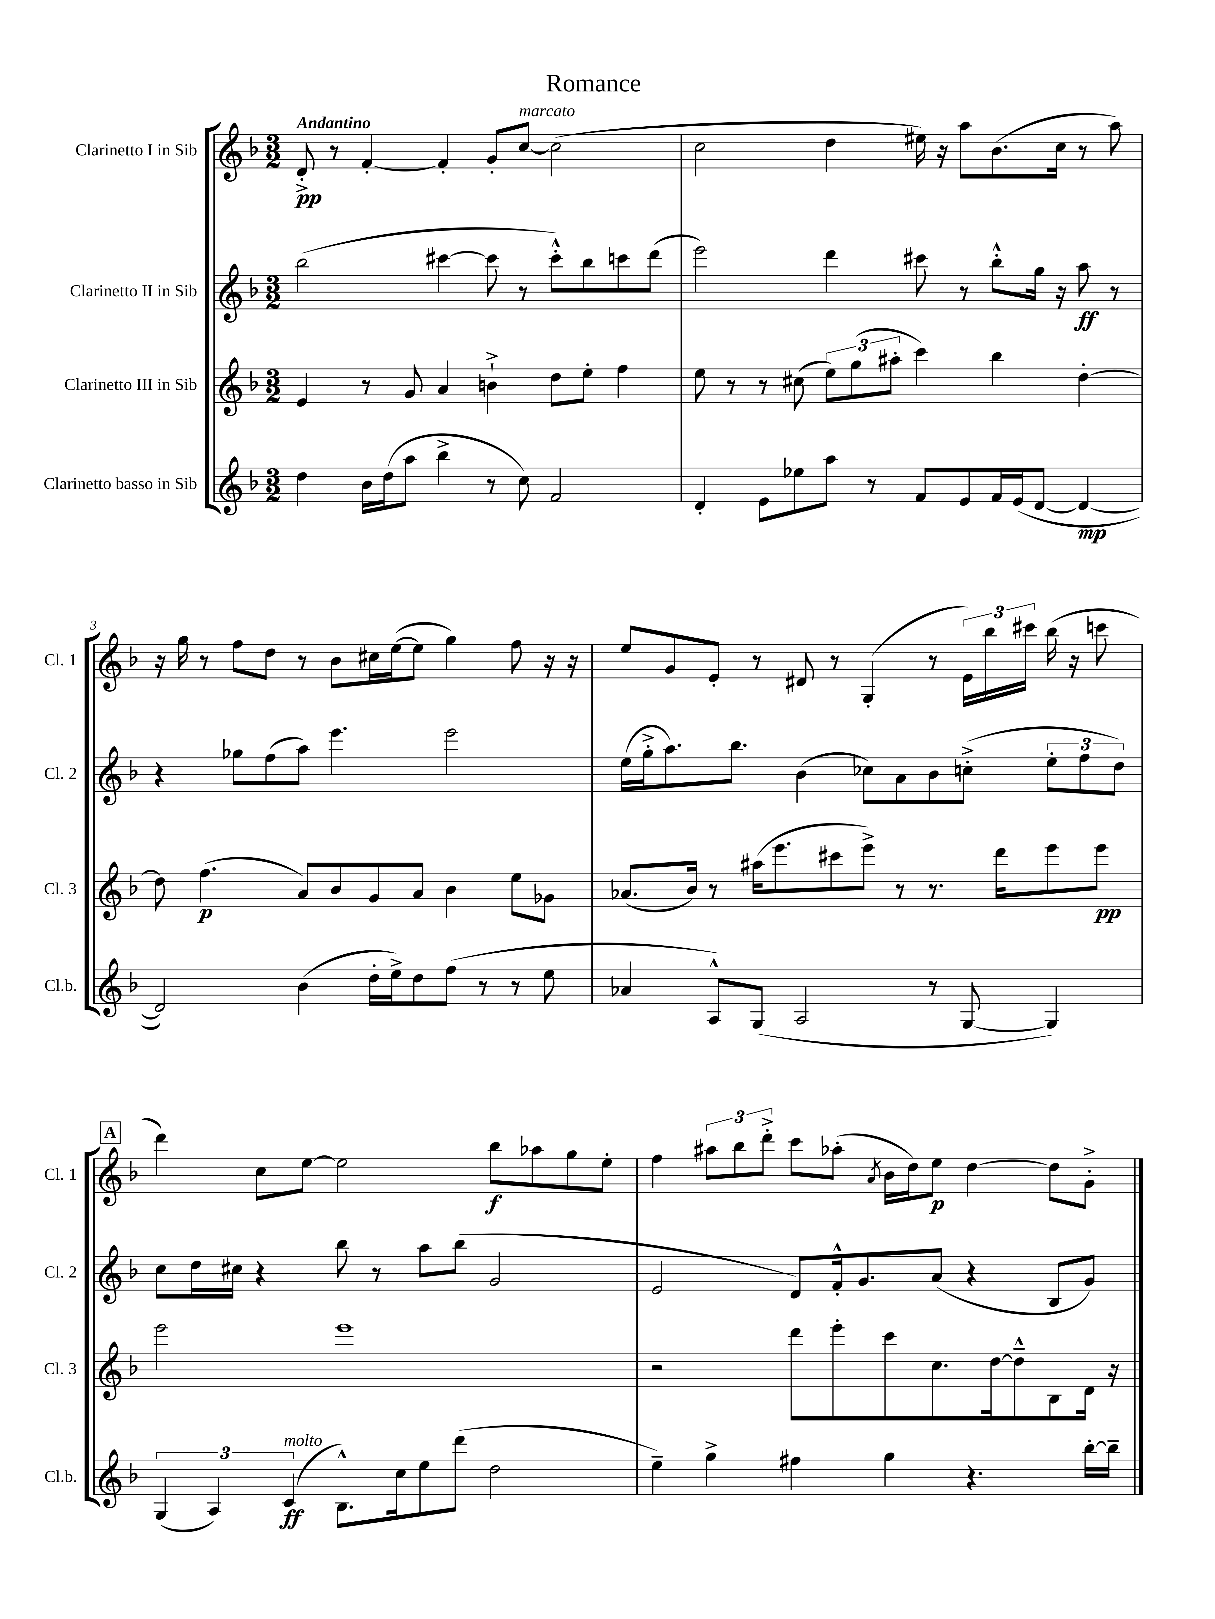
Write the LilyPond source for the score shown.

\header { title = "Romance" }
<<
\new StaffGroup <<
\new Staff = "s0" \with { instrumentName = "Clarinetto I in Sib" shortInstrumentName = "Cl. 1" } {
    \clef treble \key f \major \numericTimeSignature \time 3/2 \tempo "Andantino"
    \autoBeamOff d'8-.->\pp r8 f'4~-. f'4-. g'8[-. c''8]~^\markup { \italic "marcato" } c''2( |
    c''2 d''4 eis''16) r16 a''8[ bes'8.( c''16] r8 a''8) |
    r16 g''16 r8 f''8[ d''8] r8 bes'8[ cis''16 e''16~( e''8] g''4) f''8 r16 r16 |
    e''8[ g'8 e'8]-. r8 dis'8 r8 g4-.( r8 \tuplet 3/2 { e'16[) bes''16 cis'''16] } bes''16( r16 c'''8 |
    \mark \markup { \box "A" } d'''4) c''8[ e''8]~ e''2 bes''8[\f aes''8 g''8 e''8]-. |
    f''4 \tuplet 3/2 { ais''8[ bes''8 d'''8]-.-> } c'''8[ aes''8]-.( \acciaccatura { a'8 } bes'16[ d''16) e''8]\p d''4~ d''8[ g'8]-.-> \bar "|." |
}
\new Staff = "s1" \with { instrumentName = "Clarinetto II in Sib" shortInstrumentName = "Cl. 2" } {
    \clef treble \key f \major \numericTimeSignature \time 3/2
    \autoBeamOff bes''2( cis'''4~ cis'''8 r8 cis'''8[-.-^) bes''8 c'''8 d'''8]( |
    e'''2) d'''4 cis'''8 r8 bes''8[-.-^ g''16] r16 a''8\ff r8 |
    r4 ges''8[ f''8( a''8]) e'''4. e'''2 |
    e''16[( g''16-.-> a''8.) bes''8.] bes'4( ces''8[) a'8 bes'8 c''8]-.->( \tuplet 3/2 { e''8[-. f''8 d''8]) } |
    \mark \markup { \box "A" } c''8[ d''16 cis''16] r4 bes''8 r8 a''8[ bes''8]( g'2 |
    e'2 d'8[) f'16-.-^ g'8. a'8]( r4 bes8[ g'8]) \bar "|." |
}
\new Staff = "s2" \with { instrumentName = "Clarinetto III in Sib" shortInstrumentName = "Cl. 3" } {
    \clef treble \key f \major \numericTimeSignature \time 3/2
    \autoBeamOff e'4 r8 g'8 a'4 b'4-!-> d''8[ e''8]-. f''4 |
    e''8 r8 r8 cis''8( \tuplet 3/2 { e''8[) g''8( ais''8]-. } c'''4) bes''4 d''4~-. |
    d''8 f''4.\p( a'8[) bes'8 g'8 a'8] bes'4 e''8[ ges'8] |
    aes'8.[( bes'16]) r8 ais''16[( e'''8. cis'''8 e'''8]->) r8 r8. d'''16[ e'''8 e'''8]\pp |
    \mark \markup { \box "A" } e'''2 e'''1 |
    r2 d'''8[ e'''8-. c'''8 c''8. d''16~ d''8---^ bes8 d'16] r16 \bar "|." |
}
\new Staff = "s3" \with { instrumentName = "Clarinetto basso in Sib" shortInstrumentName = "Cl.b." } {
    \clef treble \key f \major \numericTimeSignature \time 3/2
    \autoBeamOff d''4 bes'16[ d''16( a''8] bes''4-> r8 c''8) f'2 |
    d'4-. e'8[ ees''8 a''8] r8 f'8[ e'8 f'16 e'16( d'8]~ d'4~\mp |
    d'2) bes'4( d''16[-. e''16->) d''8 f''8]( r8 r8 e''8 |
    aes'4 a8[-^) g8]( a2 r8 g8~ g4) |
    \mark \markup { \box "A" } \tuplet 3/2 { g4( a4) c'4\ff^\markup { \italic "molto" }( } bes8.[-^) c''16 e''8 d'''8]( d''2 |
    e''4--) g''4-> fis''4 g''4 r4. bes''16[~-. bes''16]-- \bar "|." |
}
>>
>>
